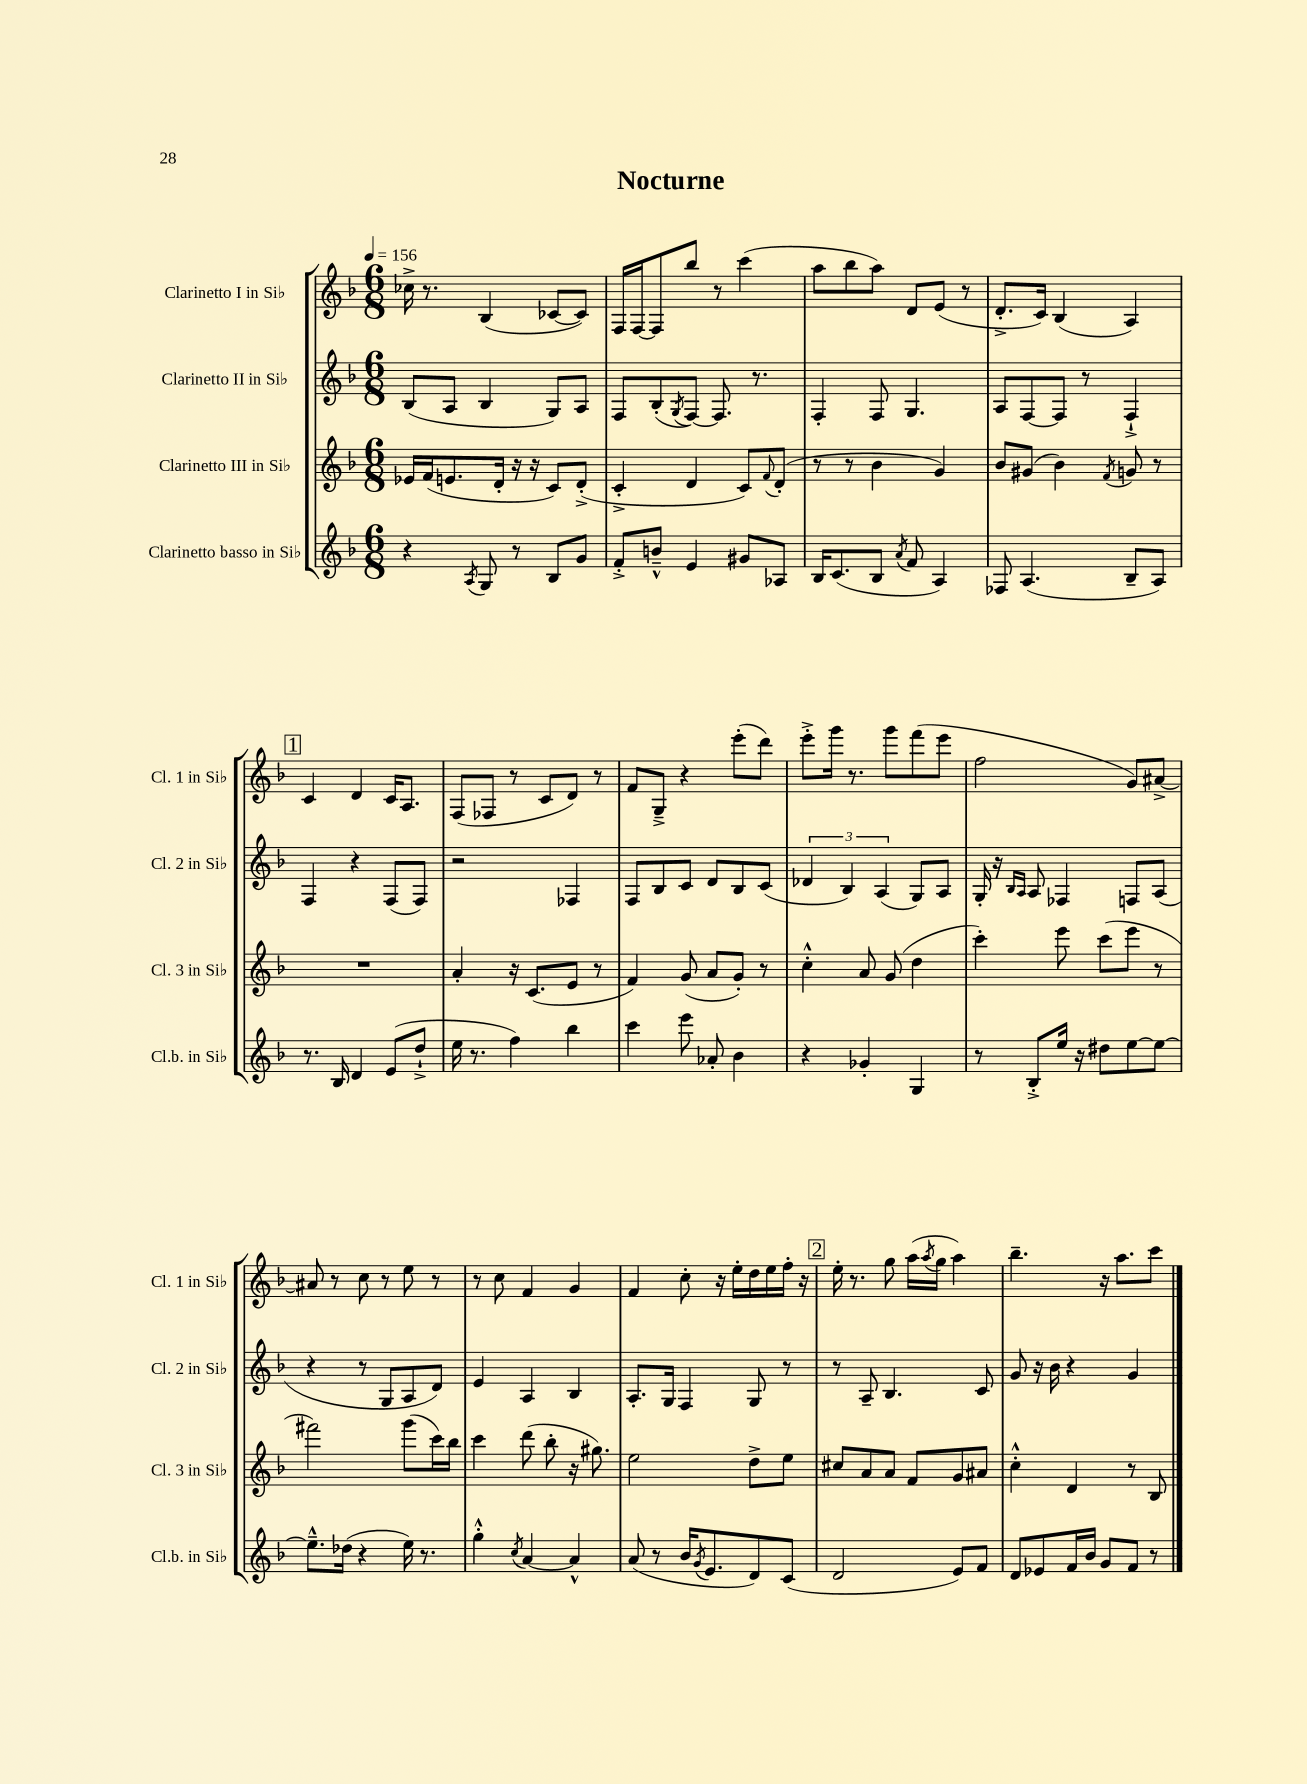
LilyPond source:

\header { title = "Nocturne" }
<<
\new StaffGroup <<
\new Staff = "s0" \with { instrumentName = "Clarinetto I in Sib" shortInstrumentName = "Cl. 1 in Sib" } {
    \clef treble \key f \major \numericTimeSignature \time 6/8 \tempo 4 = 156
    ces''16-> r8. bes4( ces'8~ ces'8) |
    f16 f16~ f8 bes''8 r8 c'''4( |
    a''8 bes''8 a''8) d'8 e'8( r8 |
    d'8.-.-> c'16) bes4( a4) |
    \mark \markup { \box "1" } c'4 d'4 c'16 a8. |
    f8( fes8 r8 c'8 d'8) r8 |
    f'8 g8---> r4 e'''8-.( d'''8) |
    e'''8-.-> g'''16 r8. g'''8 f'''8( e'''8 |
    f''2 g'8) ais'8~-> |
    ais'8 r8 c''8 r8 e''8 r8 |
    r8 c''8 f'4 g'4 |
    f'4 c''8-. r16 e''16-. d''16 e''16 f''16-. r16 |
    \mark \markup { \box "2" } e''16-. r8. g''8 a''16( \acciaccatura { a''8 } g''16 a''4) |
    bes''4.-- r16 a''8. c'''8 \bar "|." |
}
\new Staff = "s1" \with { instrumentName = "Clarinetto II in Sib" shortInstrumentName = "Cl. 2 in Sib" } {
    \clef treble \key f \major \numericTimeSignature \time 6/8
    bes8( a8 bes4 g8) a8 |
    f8 bes8-.( \acciaccatura { g8 } f8~) f8. r8. |
    f4-. f8 g4. |
    a8 f8~ f8 r8 f4-!-> |
    \mark \markup { \box "1" } f4 r4 f8( f8) |
    r2 fes4 |
    f8 bes8 c'8 d'8 bes8 c'8( |
    \tuplet 3/2 { des'4 bes4) a4( } g8) a8 |
    g16-. r16 \grace { bes16 a16 } a8 fes4 f8 a8( |
    r4 r8 g8 a8 d'8) |
    e'4 a4 bes4 |
    a8.-. g16 f4 g8 r8 |
    \mark \markup { \box "2" } r8 a8-- bes4. c'8 |
    g'8 r16 bes'16 r4 g'4 \bar "|." |
}
\new Staff = "s2" \with { instrumentName = "Clarinetto III in Sib" shortInstrumentName = "Cl. 3 in Sib" } {
    \clef treble \key f \major \numericTimeSignature \time 6/8
    ees'16 f'16( e'8. d'16-. r16 r16 c'8) d'8-.->( |
    c'4-.-> d'4 c'8) \appoggiatura { f'8 } d'8-.( |
    r8 r8 bes'4 g'4) |
    bes'8 gis'8( bes'4) \acciaccatura { f'8 } g'8 r8 |
    \mark \markup { \box "1" } R2. |
    a'4-. r16 c'8.( e'8 r8 |
    f'4) g'8( a'8 g'8-.) r8 |
    c''4-.-^ a'8 g'8( d''4 |
    c'''4-.) e'''8 c'''8( e'''8 r8 |
    fis'''2) g'''8( c'''16) bes''16 |
    c'''4 d'''8( bes''8-. r16 gis''8.) |
    e''2 d''8-> e''8 |
    \mark \markup { \box "2" } cis''8 a'8 a'8 f'8 g'8 ais'8 |
    c''4-.-^ d'4 r8 bes8 \bar "|." |
}
\new Staff = "s3" \with { instrumentName = "Clarinetto basso in Sib" shortInstrumentName = "Cl.b. in Sib" } {
    \clef treble \key f \major \numericTimeSignature \time 6/8
    r4 \acciaccatura { a8 } g8 r8 bes8 g'8 |
    f'8-.-> b'8---^ e'4 gis'8 aes8 |
    bes16 c'8.( bes8 \acciaccatura { a'8 } f'8 a4) |
    fes8 a4.( bes8-- a8) |
    \mark \markup { \box "1" } r8. bes16 d'4 e'8( d''8-!-> |
    e''16 r8. f''4) bes''4 |
    c'''4 e'''8 aes'8-. bes'4 |
    r4 ges'4-. g4 |
    r8 bes8-.-> e''16 r16 dis''8 e''8~ e''8~ |
    e''8.---^ des''16( r4 e''16) r8. |
    g''4-.-^ \acciaccatura { c''8 } a'4~ a'4-^ |
    a'8( r8 bes'16 \acciaccatura { g'8 } e'8. d'8) c'8( |
    \mark \markup { \box "2" } d'2 e'8) f'8 |
    d'8 ees'8 f'16 bes'16 g'8 f'8 r8 \bar "|." |
}
>>
>>
\layout { \context { \Score \remove "Bar_number_engraver" } }
